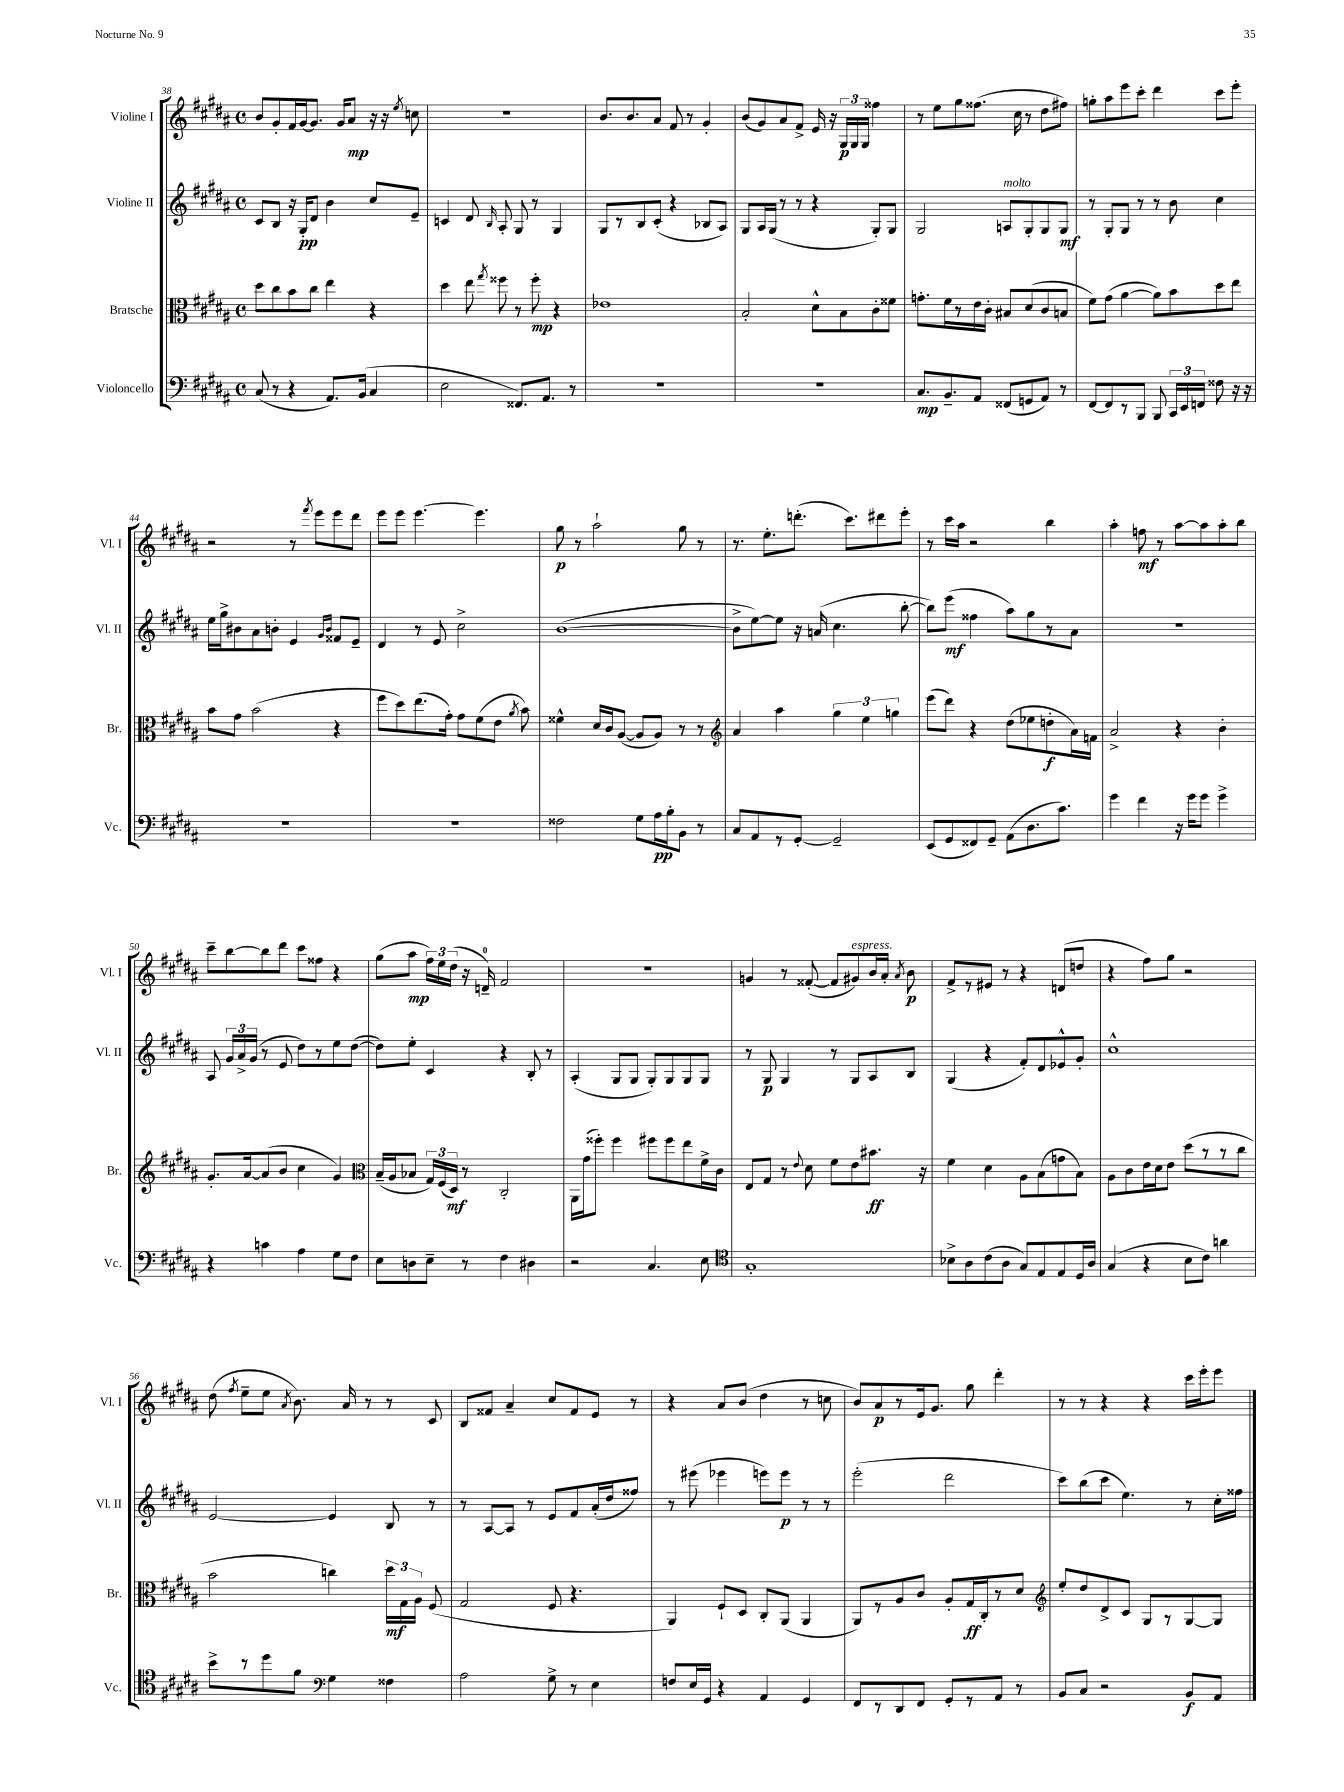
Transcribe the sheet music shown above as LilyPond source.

<<
\new StaffGroup <<
\new Staff = "s0" \with { instrumentName = "Violine I" shortInstrumentName = "Vl. I" } {
    \clef treble \key b \major \defaultTimeSignature \time 4/4
    \autoBeamOff b'8[ gis'8-. fis'16 gis'16~ gis'8.] gis'16[ ais'8]\mp r16 r16 \acciaccatura { e''8 } c''8 |
    R1 |
    b'8.[ b'8. ais'8] fis'8 r8 gis'4-. |
    b'8[( gis'8) ais'8 fis'8]-> e'16 r16 \tuplet 3/2 { gis16[\p gis16 gis16] } fisis''4 |
    r8 e''8[ gis''8 fisis''8.]( cis''16 r8 dis''8[ fis''8]) |
    g''8[-. ais''8 e'''8 cis'''8]-. dis'''4 cis'''8[ e'''8]-. |
    r2 r8 \acciaccatura { fis'''8 } e'''8[ e'''8 dis'''8] |
    e'''8[ e'''8] e'''4.~ e'''4. |
    gis''8\p r8 ais''2-! gis''8 r8 |
    r8. e''8.[-. d'''8.]-.( cis'''8.[) dis'''8 e'''8]-. |
    r8 cis'''16[ ais''16] r2 b''4 |
    ais''4-. f''8\mf r8 ais''8[~ ais''8 ais''8-. b''8] |
    cis'''8[-- b''8~ b''8 dis'''8] cis'''8[ fisis''8] r4 |
    gis''8[( ais''8]\mp \tuplet 3/2 { fis''16[) e''16 dis''16]( } r16 d'16-0--) fis'2 |
    R1 |
    g'4 r8 fisis'8~-.( fisis'8[ gis'8^\markup { \italic "espress." }) b'16 ais'16]-. \acciaccatura { ais'8 } b'8\p |
    fis'8[-> r8 eis'8] r8 r4 d'8[( d''8] |
    r4 fis''8[) gis''8] r2 |
    dis''8( \acciaccatura { fis''8 } e''8[-- e''8] \acciaccatura { ais'8 } b'8.) ais'16 r8 r8 cis'8 |
    b8[ fisis'8] ais'4-- cis''8[ fisis'8 e'8] r8 |
    r4 ais'8[ b'8]( dis''4 r8 c''8 |
    b'8[) ais'8\p r8 e'16 gis'8.] gis''8 dis'''4-. |
    r8 r8 r4 r4 cis'''16[ e'''16-. e'''8] \bar "|." |
}
\new Staff = "s1" \with { instrumentName = "Violine II" shortInstrumentName = "Vl. II" } {
    \clef treble \key b \major \defaultTimeSignature \time 4/4
    \autoBeamOff cis'8[ b8] r16 gis16[-.\pp dis'8] b'4 cis''8[ e'8]-- |
    c'4 dis'8 \grace { b16 } ais8-. gis8 r8 gis4 |
    gis8[ r8 b8 cis'8]-.( r4 bes8[ ais8]) |
    gis8[ ais16 gis16]( r8 r8 r4 gis8[-.) gis8] |
    gis2 a8[^\markup { \italic "molto" } gis8-. gis8 gis8]\mf |
    r8 gis8[-. gis8] r8 r8 b'8 cis''4 |
    e''16[ gis''16-> bis'8 ais'8 b'8]-. e'4 \grace { gis'16[ b'16] } fisis'8[ e'8]-- |
    dis'4 r8 e'8 cis''2-> |
    b'1~( |
    b'8[-> e''8~) e''8] r16 a'16( cis''4. b''8~-. |
    b''8[) e'''8]\mf( fisis''4 ais''8[) gis''8 r8 ais'8] |
    R1 |
    ais8 \tuplet 3/2 { gis'16[ ais'16-> gis'16]( } r8 e'8 dis''8[) r8 e''8 dis''8]~( |
    dis''8[) e''8]-. cis'4 r4 b8-. r8 |
    ais4-.( gis8[ gis8] gis8[-.) gis8 gis8 gis8] |
    r8 gis8\p gis4 r8 gis8[ ais8 b8] |
    gis4( r4 fis'8[-.) dis'8 ees'8-^ gis'8]-. |
    cis''1-^ |
    e'2~ e'4 b8 r8 |
    r8 ais8[~ ais8] r8 e'8[ fis'8 ais'16-.( dis''16 fisis''8]) |
    r8 eis'''8( ees'''4 e'''8[) e'''8]\p r8 r8 |
    e'''2-.( dis'''2 |
    cis'''8[) b''8( cis'''8] e''4.) r8 cis''16[-. fisis''16] \bar "|." |
}
\new Staff = "s2" \with { instrumentName = "Bratsche" shortInstrumentName = "Br." } {
    \clef alto \key b \major \defaultTimeSignature \time 4/4
    \autoBeamOff dis''8[ cis''8 b'8 cis''8] e''4 r4 |
    dis''4 e''8 \acciaccatura { gis''8 } fisis''8 r8 fisis''8-.\mp r4 |
    ees'1 |
    b2-. dis'8[-^ b8 cis'8-. fisis'8] |
    g'8.[-. fis'16 r8 e'16 cis'16]-. bis8[ dis'8( cis'8 b8] |
    fis'8[) gis'8]( ais'4~ ais'8[) b'8 dis''8 e''8] |
    b'8[ gis'8] b'2( r4 |
    fis''8[ dis''8) e''8.( gis'16]-.) gis'8[ fis'8( e'8] \acciaccatura { ais'8 } b'8) |
    fisis'4-^ dis'16[ cis'16 ais8]~( ais8[ ais8]) r8 r8 |
    \clef treble ais'4 ais''4 \tuplet 3/2 { gis''4 e''4 g''4 } |
    e'''8[( dis'''8]) r4 dis''8[( ees''8 d''8-.\f ais'16) f'16] |
    ais'2-> r4 b'4-. |
    gis'8.[-. ais'16~ ais'8( b'8] cis''4 gis'4) |
    \clef alto b16[--( ais16 bes8] \tuplet 3/2 { gis16[) fis16( dis16]\mf) } r8 cis2-. |
    ais,16[ gis'16( fisis''8]-.) fisis''4 fis''8[ fis''8 e''8 fis'16-> cis'16] |
    e8[ gis8] r8 \appoggiatura { e'8 } dis'8 fis'8[ e'8 bis'8.]\ff r16 |
    fis'4 dis'4 ais8[ b8( g'8 b8]) |
    ais8[ cis'8 e'16 dis'16 e'8] dis''8[( r8 r8 cis''8] |
    b'2 c''4) \tuplet 3/2 { dis''16[\mf gis16 ais16] } fis8( |
    gis2 fis8 r4. |
    ais,4) fis8[-! dis8] cis8[-. ais,8]( ais,4 |
    ais,8[) r8 ais8 cis'8] ais8[-. gis16\ff cis16-. r8 dis'8] |
    \clef treble e''8[-. dis''8 dis'8-> cis'8] gis8[ r8 gis8~ gis8] \bar "|." |
}
\new Staff = "s3" \with { instrumentName = "Violoncello" shortInstrumentName = "Vc." } {
    \clef bass \key b \major \defaultTimeSignature \time 4/4
    \autoBeamOff cis8( r8 r4 ais,8.[) b,16]( cis4 |
    e2 fisis,8.[) ais,8.] r8 |
    R1 |
    R1 |
    cis8.[\mp b,8.-- ais,8] fisis,8[( g,8 ais,8]) r8 |
    fis,8[~ fis,8 r8 b,,8] b,,8 \tuplet 3/2 { cis,16[ e,16 f,16] } fisis8 r16 r16 |
    R1 |
    R1 |
    fisis2 gis8[ ais16\pp b16-. b,8] r8 |
    cis8[ ais,8 r8 gis,8]~-. gis,2-- |
    e,8[( gis,8 fisis,8) gis,8]-- ais,8[( dis8. cis'8.]) |
    gis'4 fis'4 r16 gis'16[ gis'8] gis'4-> |
    r4 c'4 ais4 gis8[ fis8] |
    e8[ d8 e8]-- r8 fis4 dis4 |
    r2 cis4. e8 |
    \clef tenor gis1-. |
    bes8[-> ais8 cis'8( ais8] gis8[) e8 e8 dis16 ais16] |
    gis4( r4 b8[ cis'8]) a'4 |
    b'8[-> r8 dis''8 fis'8] \clef bass gis4 fisis4 |
    ais2 gis8-> r8 e4 |
    f8[ e16 gis,16] r4 ais,4 gis,4 |
    fis,8[ r8 dis,8 fis,8] gis,8[-. r8 ais,8] r8 |
    b,8[ cis8] r2 b,8[\f ais,8] \bar "|." |
}
>>
>>
\layout { \context { \Score currentBarNumber = #38 } }
